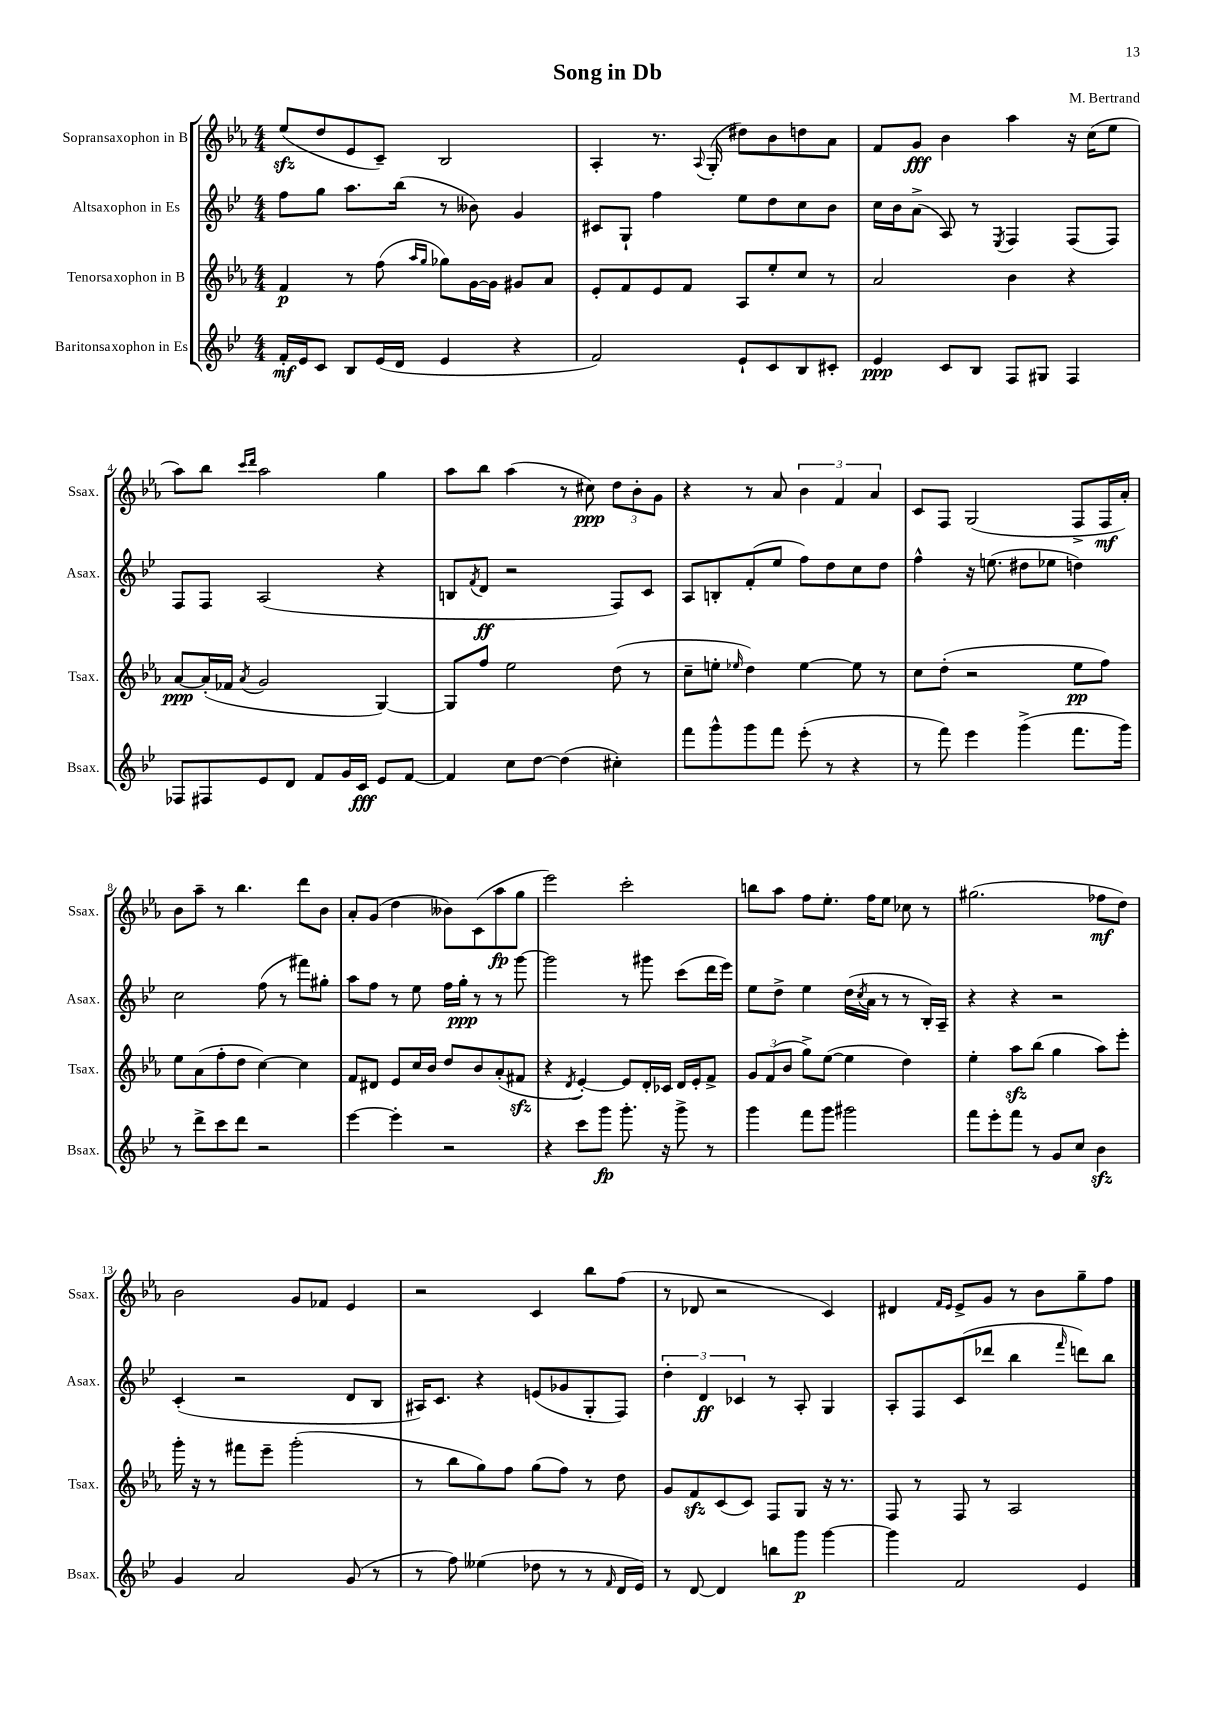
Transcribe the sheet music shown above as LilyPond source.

\header { title = "Song in Db" composer = "M. Bertrand" }
<<
\new StaffGroup <<
\new Staff = "s0" \with { instrumentName = "Sopransaxophon in B" shortInstrumentName = "Ssax." } {
    \clef treble \key ees \major \numericTimeSignature \time 4/4
    ees''8\sfz( d''8 ees'8 c'8--) bes2 |
    aes4-. r8. \appoggiatura { aes8 } g16-.( dis''8) bes'8 d''8 aes'8 |
    f'8 g'8\fff bes'4 aes''4 r16 c''16( ees''8 |
    aes''8) bes''8 \grace { c'''16 d'''16 } aes''2 g''4 |
    aes''8 bes''8 aes''4( r8 cis''8\ppp) \tuplet 3/2 { d''8 bes'8-. g'8 } |
    r4 r8 aes'8 \tuplet 3/2 { bes'4 f'4 aes'4 } |
    c'8 f8 g2( f8-> f16\mf aes'16-.) |
    bes'8 aes''8-- r8 bes''4. d'''8 bes'8 |
    aes'8-. g'8( d''4 beses'8) c'8( aes''8\fp g''8 |
    ees'''2) c'''2-. |
    b''8 aes''8 f''8 ees''8.-. f''16 ees''8 ces''8 r8 |
    gis''2.( fes''8\mf d''8) |
    bes'2 g'8 fes'8 ees'4 |
    r2 c'4 bes''8 f''8( |
    r8 des'8 r2 c'4) |
    dis'4 \grace { f'16 ees'16 } ees'8-> g'8 r8 bes'8 g''8-- f''8 \bar "|." |
}
\new Staff = "s1" \with { instrumentName = "Altsaxophon in Es" shortInstrumentName = "Asax." } {
    \clef treble \key bes \major \numericTimeSignature \time 4/4
    f''8 g''8 a''8. bes''16( r8 beses'8) g'4 |
    cis'8 g8-! f''4 ees''8 d''8 c''8 bes'8 |
    c''16 bes'16 a'8->( a8) r8 \acciaccatura { ees8 } f4 f8( f8) |
    f8 f8 a2( r4 |
    b8 \acciaccatura { f'8 } d'8\ff r2 f8) c'8 |
    a8 b8-. f'8-.( ees''8 f''8) d''8 c''8 d''8 |
    f''4-^ r16 e''8.( dis''8 ees''8 d''4) |
    c''2 f''8( r8 fis'''8) gis''8-. |
    a''8 f''8 r8 ees''8 f''16 g''16-.\ppp r8 r8 g'''8~ |
    g'''2 r8 gis'''8 c'''8( d'''16 ees'''16) |
    ees''8 d''8-> ees''4 d''16( \acciaccatura { c''8 } a'16 r8 r8 bes16-.) a16-- |
    r4 r4 r2 |
    c'4-.( r2 d'8 bes8 |
    ais16) c'8. r4 e'8( ges'8 g8-. f8) |
    \tuplet 3/2 { d''4-. d'4\ff ces'4 } r8 a8-. g4 |
    a8-. f8 c'8( des'''8 bes''4 \grace { f'''16 } d'''8) bes''8 \bar "|." |
}
\new Staff = "s2" \with { instrumentName = "Tenorsaxophon in B" shortInstrumentName = "Tsax." } {
    \clef treble \key ees \major \numericTimeSignature \time 4/4
    f'4\p r8 f''8( \grace { aes''16 g''16 } ges''8) g'16~ g'16 gis'8 aes'8 |
    ees'8-. f'8 ees'8 f'8 aes8 ees''8-. c''8 r8 |
    aes'2 bes'4 r4 |
    aes'8~\ppp aes'16-.( fes'16 \acciaccatura { aes'8 } g'2 g4~) |
    g8 f''8 ees''2 d''8( r8 |
    c''8-- e''8-. \grace { ees''16 } d''4) ees''4~ ees''8 r8 |
    c''8 d''8-.( r2 ees''8\pp f''8) |
    ees''8 aes'8( f''8-. d''8 c''4~) c''4 |
    f'8 dis'8 ees'8 c''16 bes'16 d''8 bes'8 aes'8-.( fis'8\sfz |
    r4 \acciaccatura { d'8 } ees'4~-.) ees'8 d'16-. ces'16 d'16 ees'16-. f'8-> |
    \tuplet 3/2 { g'8 f'8( bes'8 } g''8->) ees''8~( ees''4 d''4) |
    ees''4-. aes''8\sfz bes''8( g''4 aes''8) ees'''8-. |
    g'''16-. r16 r8 fis'''8 ees'''8-- g'''2-.( |
    r8 bes''8 g''8) f''8 g''8( f''8) r8 d''8 |
    g'8 f'8\sfz c'8( c'8) f8 g8 r16 r8. |
    f8 r8 f8 r8 aes2 \bar "|." |
}
\new Staff = "s3" \with { instrumentName = "Baritonsaxophon in Es" shortInstrumentName = "Bsax." } {
    \clef treble \key bes \major \numericTimeSignature \time 4/4
    f'16-.\mf ees'16 c'8 bes8 ees'16( d'16 ees'4 r4 |
    f'2) ees'8-! c'8 bes8 cis'8-. |
    ees'4\ppp c'8 bes8 f8 gis8 f4 |
    fes8 fis8 ees'8 d'8 f'8 g'16 c'16\fff ees'8 f'8~ |
    f'4 c''8 d''8~ d''4( cis''4-.) |
    f'''8 g'''8-^ g'''8 f'''8 ees'''8-.( r8 r4 |
    r8 f'''8) ees'''4 g'''4->( f'''8. g'''16) |
    r8 d'''8-> c'''8 d'''8 r2 |
    ees'''4~ ees'''4-. r2 |
    r4 c'''8 g'''8\fp g'''8.-. r16 g'''8-> r8 |
    g'''4 f'''8 g'''8 gis'''2 |
    f'''8 ees'''8-. f'''8 r8 g'8 c''8 bes'4\sfz |
    g'4 a'2 g'8( r8 |
    r8 f''8) eeses''4( des''8 r8 r8 \grace { f'16 } d'16 ees'16) |
    r8 d'8~ d'4 b''8 g'''8\p g'''4~ |
    g'''4 f'2 ees'4 \bar "|." |
}
>>
>>
